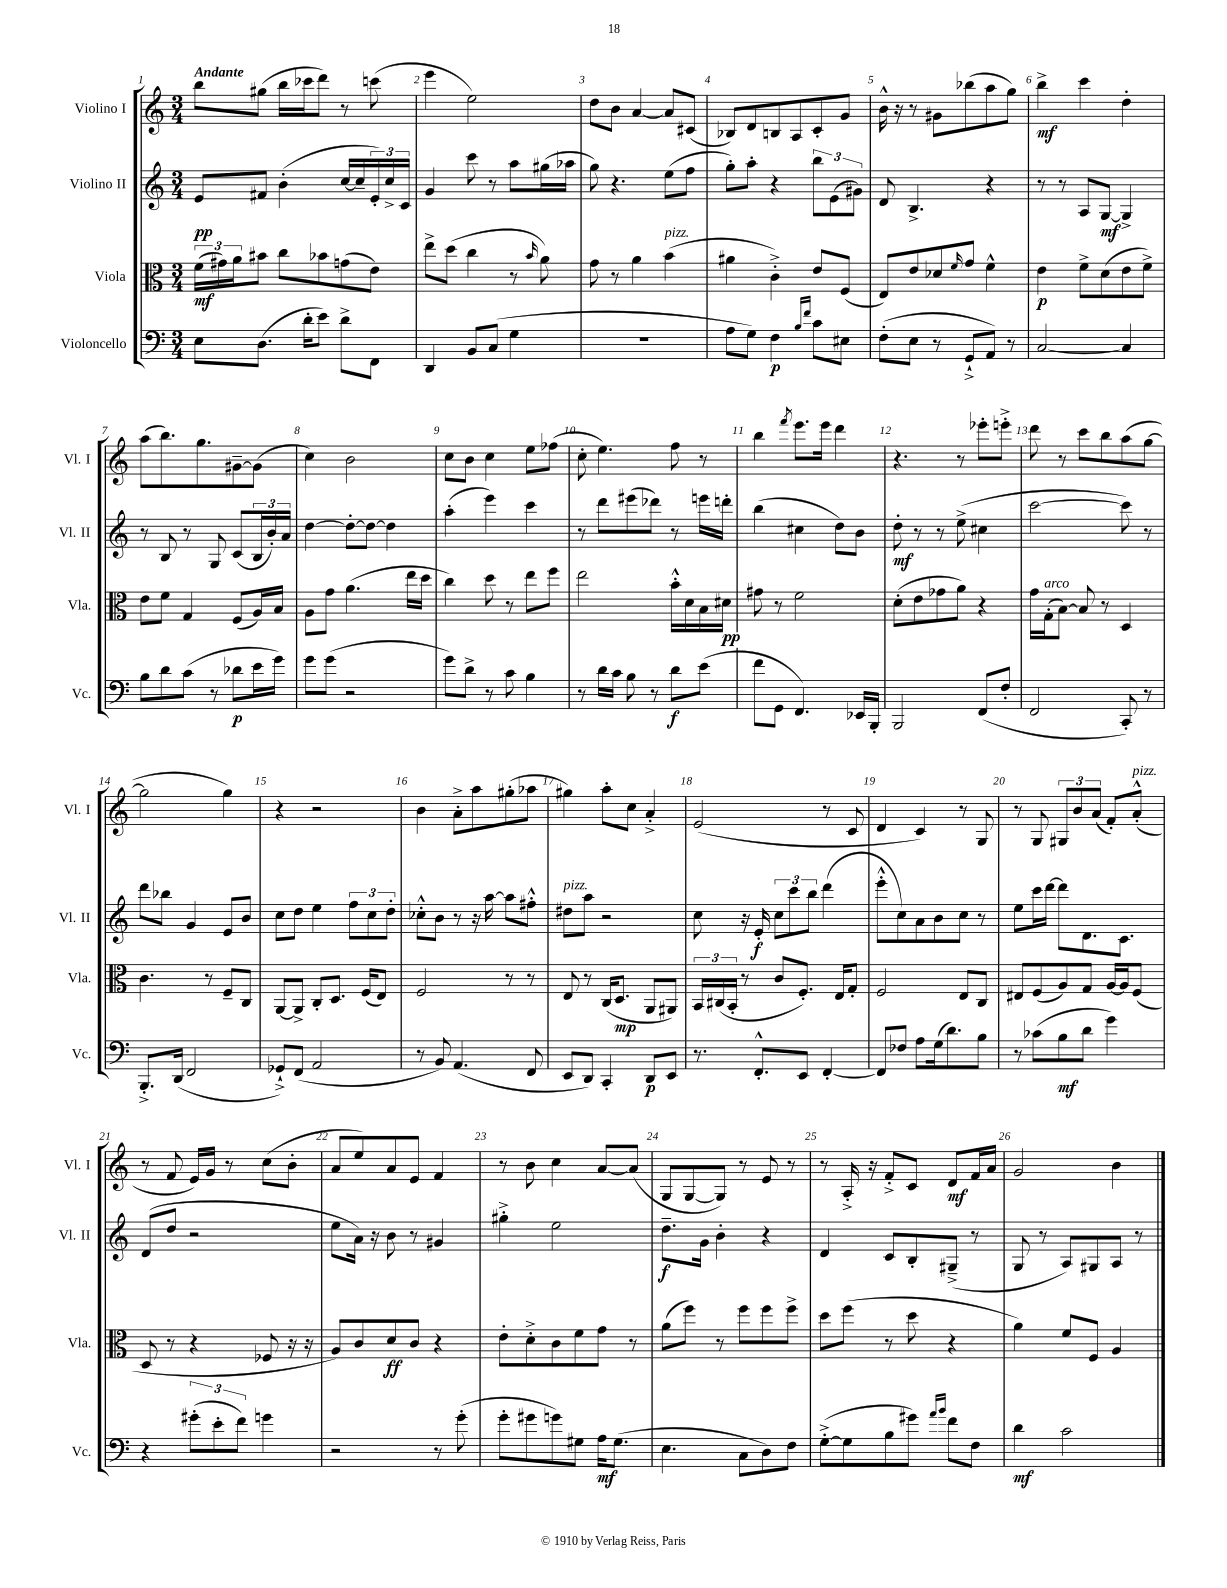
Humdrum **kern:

**kern	**dynam	**kern	**dynam	**kern	**dynam	**kern	**dynam
*part4	*part4	*part3	*part3	*part2	*part2	*part1	*part1
*staff4	*staff4	*staff3	*staff3	*staff2	*staff2	*staff1	*staff1
*I"Violoncello	*	*I"Viola	*	*I"Violino II	*	*I"Violino I	*
*I'Vc.	*	*I'Vla.	*	*I'Vl. II	*	*I'Vl. I	*
*clefF4	*	*clefC3	*	*clefG2	*	*clefG2	*
*k[]	*	*k[]	*	*k[]	*	*k[]	*
*M3/4	*	*M3/4	*	*M3/4	*	*M3/4	*
=1	=1	=1	=1	=1	=1	=1	=1
!	!	!	!	!	!	!LO:TX:a:B:t=Andante	!
8E\L	.	(24f\LL	mf	8e/L	pp	8bb\L	.
.	.	24g#X\)	.	.	.	.	.
.	.	24a\J	.	.	.	.	.
(8.D\J	.	8b#X\J	.	8f#X/J	.	(8gg#X\J	.
.	.	8cc\L	.	(4b'\	.	16bb\LL	.
16d'\KL	.	.	.	.	.	16ccc-X\J	.
8e\J)	.	8b-X\	.	.	.	8ddd\J)	.
8d^\L	.	(8gn\	.	[16cc/LL	.	8r	.
.	.	.	.	16cc~/]	.	.	.
8FF\J	.	8e\J)	.	24e'/)	.	(8cccn\	.
.	.	.	.	24cc^/	.	.	.
.	.	.	.	24c/JJ	.	.	.
=2	=2	=2	=2	=2	=2	=2	=2
4DD/	.	8ee^\L	.	4g/	.	4eee\	.
.	.	(8dd\J	.	.	.	.	.
8BB/L	.	4cc\	.	8ccc\	.	2ee\)	.
(8C/J	.	.	.	8r	.	.	.
4G\	.	8r	.	8aa\L	.	.	.
.	.	16qqb/	.	.	.	.	.
.	.	8a\)	.	(16gg#X\L	.	.	.
.	.	.	.	16aa-X\JJ	.	.	.
=3	=3	=3	=3	=3	=3	=3	=3
2.r	.	8g\	.	8gg\)	.	8dd\L	.
.	.	8r	.	4.r	.	8b\J	.
.	.	4a\	.	.	.	[4a/	.
!	!	!LO:TX:a:i:t=pizz.	!	!	!	!	!
.	.	(4b\	.	(8ee\L	.	8a/L]	.
.	.	.	.	8ff\J	.	(8c#X/J	.
=4	=4	=4	=4	=4	=4	=4	=4
8A\L	.	4a#X\	.	8gg'\L)	.	8B-X/L)	.
8G\J)	.	.	.	8aa'\J	.	8d/	.
4F\	p	4c'^\)	.	4r	.	8Bn/	.
.	.	.	.	.	.	8A/	.
16qqB/LL	.	.	.	.	.	.	.
16qqf/JJ	.	.	.	.	.	.	.
8c\L	.	8e/L	.	12bb\L	.	8c'/	.
.	.	.	.	(12e\	.	.	.
8E#X\J	.	(8F/J	.	.	.	8g/J	.
.	.	.	.	12g#X\J)	.	.	.
=5	=5	=5	=5	=5	=5	=5	=5
(8F'\L	.	8E/L)	.	8d/	.	16b^^\	.
.	.	.	.	.	.	16r	.
8E\J	.	8e/	.	4.B^/	.	8r	.
8r	.	8d-X/	.	.	.	8g#X\L	.
.	.	16qqf/	.	.	.	.	.
8GG`^/L	.	8g/J	.	.	.	(8bb-X\	.
8AA/J)	.	4f^^\	.	4r	.	8aa\	.
8r	.	.	.	.	.	8gg\J)	.
=6	=6	=6	=6	=6	=6	=6	=6
[2C/	.	4e\	p	8r	.	4bb^\	mf
.	.	.	.	8r	.	.	.
.	.	8f^\L	.	8A/L	.	4ccc\	.
.	.	(8d\	.	[8G/J	mf	.	.
4C/]	.	8e\	.	4G^/]	.	4dd'\	.
.	.	8f^\J)	.	.	.	.	.
!!LO:LB:g=z
=7	=7	=7	=7	=7	=7	=7	=7
8B\L	.	8e\L	.	8r	.	(8aa\L	.
8d\	.	8f\J	.	8B/	.	8.bb\)	.
(8c\J	.	4G/	.	8r	.	.	.
.	.	.	.	.	.	8.gg\	.
8r	.	.	.	8G/	.	.	.
8d-X\L	p	(8F/L	.	(8c/L	.	[8g#X~\	.
16e\L	.	16A/L)	.	24B/L	.	(8g#\J]	.
.	.	.	.	24b'/)	.	.	.
16g\JJ)	.	16B/JJ	.	.	.	.	.
.	.	.	.	24a/JJ	.	.	.
=8	=8	=8	=8	=8	=8	=8	=8
8g\L	.	8A\L	.	[4dd\	.	4cc\)	.
(8g\J	.	8g\J	.	.	.	.	.
2r	.	(4.a\	.	8dd'\L_	.	2b\	.
.	.	.	.	8dd\J_	.	.	.
.	.	.	.	4dd\]	.	.	.
.	.	16ee\LL	.	.	.	.	.
.	.	16dd\JJ	.	.	.	.	.
=9	=9	=9	=9	=9	=9	=9	=9
8g\L)	.	4cc\)	.	(4aa'\	.	8cc\L	.
8d^\J	.	.	.	.	.	8b\J	.
8r	.	8dd\	.	4eee\)	.	4cc\	.
8c\	.	8r	.	.	.	.	.
4B\	.	8ee\L	.	4ccc\	.	8ee\L	.
.	.	8ff\J	.	.	.	(8ff-X\J	.
=10	=10	=10	=10	=10	=10	=10	=10
8r	.	2ee\	.	8r	.	8cc'\	.
16d\LL	.	.	.	8ddd\L	.	4.ee\)	.
16c\JJ	.	.	.	.	.	.	.
8B\	.	.	.	(8eee#X\	.	.	.
8r	.	.	.	8ddd-X\J)	.	.	.
8d\L	f	16b'^^\LL	.	8r	.	8ff\	.
.	.	16d\	.	.	.	.	.
(8e\J	.	16B\	.	16eeen\LL	.	8r	.
.	.	16d#X\JJ	pp	16dddn'\JJ	.	.	.
=11	=11	=11	=11	=11	=11	=11	=11
8f\L	.	8g#X\	.	(4bb\	.	4bb\	.
8GG\J	.	8r	.	.	.	.	.
.	.	.	.	.	.	8qfff/	.
4.FF/)	.	2f\	.	4cc#X\	.	8.eee\L	.
.	.	.	.	.	.	16eee\Jk	.
.	.	.	.	8dd\L)	.	4ddd\	.
16EE-X/LL	.	.	.	8b\J	.	.	.
16BBB'/JJ	.	.	.	.	.	.	.
=12	=12	=12	=12	=12	=12	=12	=12
2BBB/	.	(8d'\L	.	8dd'\	mf	4.r	.
.	.	8e\	.	8r	.	.	.
.	.	8g-X\	.	8r	.	.	.
.	.	8a\J)	.	(8ee^\	.	8r	.
(8FF/L	.	4r	.	4cc#X\	.	8eee-X'\L	.
8F'/J	.	.	.	.	.	8eeen'^\J	.
=13	=13	=13	=13	=13	=13	=13	=13
2FF/	.	16g\LL	.	[2ccc\	.	8ddd\	.
!	!	!LO:TX:a:i:t=arco	!	!	!	!	!
.	.	(16G'\J	.	.	.	.	.
.	.	[8B\J)	.	.	.	8r	.
.	.	8B/]	.	.	.	8ccc\L	.
.	.	8r	.	.	.	8bb\	.
8CC'/)	.	4D/	.	8ccc\])	.	(8aa\	.
8r	.	.	.	8r	.	[8gg\J	.
!!LO:LB:g=z
=14	=14	=14	=14	=14	=14	=14	=14
8.BBB'^/L	.	4.c\	.	8ddd\L	.	2gg\]	.
.	.	.	.	8bb-X\J	.	.	.
(16DD/Jk	.	.	.	.	.	.	.
2FF/	.	.	.	4g/	.	.	.
.	.	8r	.	.	.	.	.
.	.	8F~/L	.	8e/L	.	4gg\)	.
.	.	8C/J	.	8b/J	.	.	.
=15	=15	=15	=15	=15	=15	=15	=15
8GG-X`^/L)	.	[8AA/L	.	8cc\L	.	4r	.
(8FF/J	.	8AA^/J]	.	8dd\J	.	.	.
2AA/	.	8C'/L	.	4ee\	.	2r	.
.	.	8.D/J	.	.	.	.	.
.	.	.	.	12ff\L	.	.	.
.	.	(16F/KL	.	.	.	.	.
.	.	.	.	12cc\	.	.	.
.	.	8E/J)	.	.	.	.	.
.	.	.	.	12dd'\J	.	.	.
=16	=16	=16	=16	=16	=16	=16	=16
8r	.	2F/	.	8cc-X'^^\L	.	4b\	.
8BB/)	.	.	.	8b\J	.	.	.
(4.AA/	.	.	.	8r	.	8a'^\L	.
.	.	.	.	16r	.	8aa\	.
.	.	.	.	[16aa\	.	.	.
.	.	8r	.	8aa\L]	.	(8gg#X'\	.
8FF/	.	8r	.	8ff#X'^^\J	.	8aa-X\J	.
=17	=17	=17	=17	=17	=17	=17	=17
!	!	!	!	!LO:TX:a:i:t=pizz.	!	!	!
8EE/L	.	8E/	.	8dd#X\L	.	4gg#X\)	.
8DD/J)	.	8r	.	8aa\J	.	.	.
4CC'/	.	(16C/KL	.	2r	.	8aa'\L	.
.	.	8.D/J	mp	.	.	.	.
.	.	.	.	.	.	8cc\J	.
8DD/L	p	8AA/L	.	.	.	4a'^/	.
8EE/J	.	8AA#X/J)	.	.	.	.	.
=18	=18	=18	=18	=18	=18	=18	=18
8.r	.	24BB/LL	.	8cc\	.	(2e/	.
.	.	(24C#X/	.	.	.	.	.
.	.	24BB'/JJ	.	.	.	.	.
.	.	8r	.	16r	.	.	.
8.FF'^^/L	.	.	.	16e'/	f	.	.
.	.	8c/L	.	12cc\L	.	.	.
.	.	.	.	12ccc\	.	.	.
8EE/J	.	8.F'/J)	.	.	.	.	.
.	.	.	.	12bb\J	.	.	.
[4FF'/	.	.	.	(4ddd\	.	8r	.
.	.	16E/KL	.	.	.	.	.
.	.	8G'/J	.	.	.	8c/	.
=19	=19	=19	=19	=19	=19	=19	=19
8FF/L]	.	2F/	.	8eee'^^\L	.	4d/	.
8F-X/J	.	.	.	8cc\)	.	.	.
8A\L	.	.	.	8a\	.	4c/)	.
(16G\k	.	.	.	8b\	.	.	.
8.d\)	.	.	.	.	.	.	.
.	.	8E/L	.	8cc\J	.	8r	.
8B\J	.	8C/J	.	8r	.	8G/	.
=20	=20	=20	=20	=20	=20	=20	=20
8r	.	8E#X/L	.	8ee\L	.	8r	.
(8c-X\L	.	(8F/	.	16ccc\L	.	8G/	.
.	.	.	.	[16ddd\JJ	.	.	.
8B\	mf	8A/)	.	8ddd\L]	.	12G#X/L	.
.	.	.	.	.	.	12b/	.
8d\J	.	8G/J	.	8.d\	.	.	.
.	.	.	.	.	.	(12a/J	.
4g\)	.	[16A/LL	.	.	.	8f'/L)	.
.	.	16A/J]	.	8.c\J	.	.	.
!	!	!	!	!	!	!LO:TX:a:i:t=pizz.	!
.	.	(8F/J	.	.	.	(8a'^^/J	.
!!LO:LB:g=z
=21	=21	=21	=21	=21	=21	=21	=21
4r	.	8D/	.	(8d/L	.	8r	.
.	.	8r	.	8dd/J	.	8f/	.
(12g#X'\L	.	4r	.	2r	.	16e/LL)	.
.	.	.	.	.	.	16g/JJ	.
12e'\	.	.	.	.	.	.	.
.	.	.	.	.	.	8r	.
12f\J)	.	.	.	.	.	.	.
4gn\	.	8F-X/	.	.	.	(8cc\L	.
.	.	16r	.	.	.	8b'\J	.
.	.	16r	.	.	.	.	.
=22	=22	=22	=22	=22	=22	=22	=22
2r	.	8A/L)	.	8ee\L	.	8a/L	.
.	.	8c/	.	16a\Jk)	.	8ee/)	.
.	.	.	.	16r	.	.	.
.	.	8d/	ff	8b\	.	8a/	.
.	.	8c/J	.	8r	.	8e/J	.
8r	.	4r	.	4g#X/	.	4f/	.
(8g'\	.	.	.	.	.	.	.
=23	=23	=23	=23	=23	=23	=23	=23
8g'\L	.	8e'\L	.	4gg#X'^\	.	8r	.
8g#X\	.	8d'^\	.	.	.	8b\	.
8gn\)	.	8c\	.	2ee\	.	4cc\	.
8G#X\J	.	8f\	.	.	.	.	.
16A\KL	mf	8g\J	.	.	.	[8a/L	.
(8.G#\J	.	.	.	.	.	.	.
.	.	8r	.	.	.	(8a/J]	.
=24	=24	=24	=24	=24	=24	=24	=24
4.E\	.	(8a\L	.	8.dd~\L	f	8G/L	.
.	.	8ff\J)	.	.	.	[8G/	.
.	.	.	.	16g\Jk	.	.	.
.	.	8r	.	4b'\	.	8G/J])	.
8C\L	.	8ff\L	.	.	.	8r	.
8D\)	.	8ff\	.	4r	.	8e/	.
8F\J	.	8ff^\J	.	.	.	8r	.
=25	=25	=25	=25	=25	=25	=25	=25
([8G'^\L	.	8dd\L	.	4d/	.	8r	.
8G\]	.	(8ff\J	.	.	.	16A'^/	.
.	.	.	.	.	.	16r	.
8B\	.	8r	.	8c/L	.	8f'^/L	.
8g#X\J)	.	8dd\	.	8B'/	.	8c/J	.
16qqa/LL	.	.	.	.	.	.	.
16qqb/JJ	.	.	.	.	.	.	.
8f\L	.	4r	.	(8G#X~^/J	.	8d/L	mf
8F\J	.	.	.	8r	.	16f/L	.
.	.	.	.	.	.	16a/JJ	.
=26	=26	=26	=26	=26	=26	=26	=26
4d\	mf	4a\)	.	8G/	.	2g/	.
.	.	.	.	8r	.	.	.
2c\	.	8f/L	.	8A/L)	.	.	.
.	.	8F/J	.	8G#X/	.	.	.
.	.	4A/	.	8A/J	.	4b\	.
.	.	.	.	8r	.	.	.
==	==	==	==	==	==	==	==
*-	*-	*-	*-	*-	*-	*-	*-
